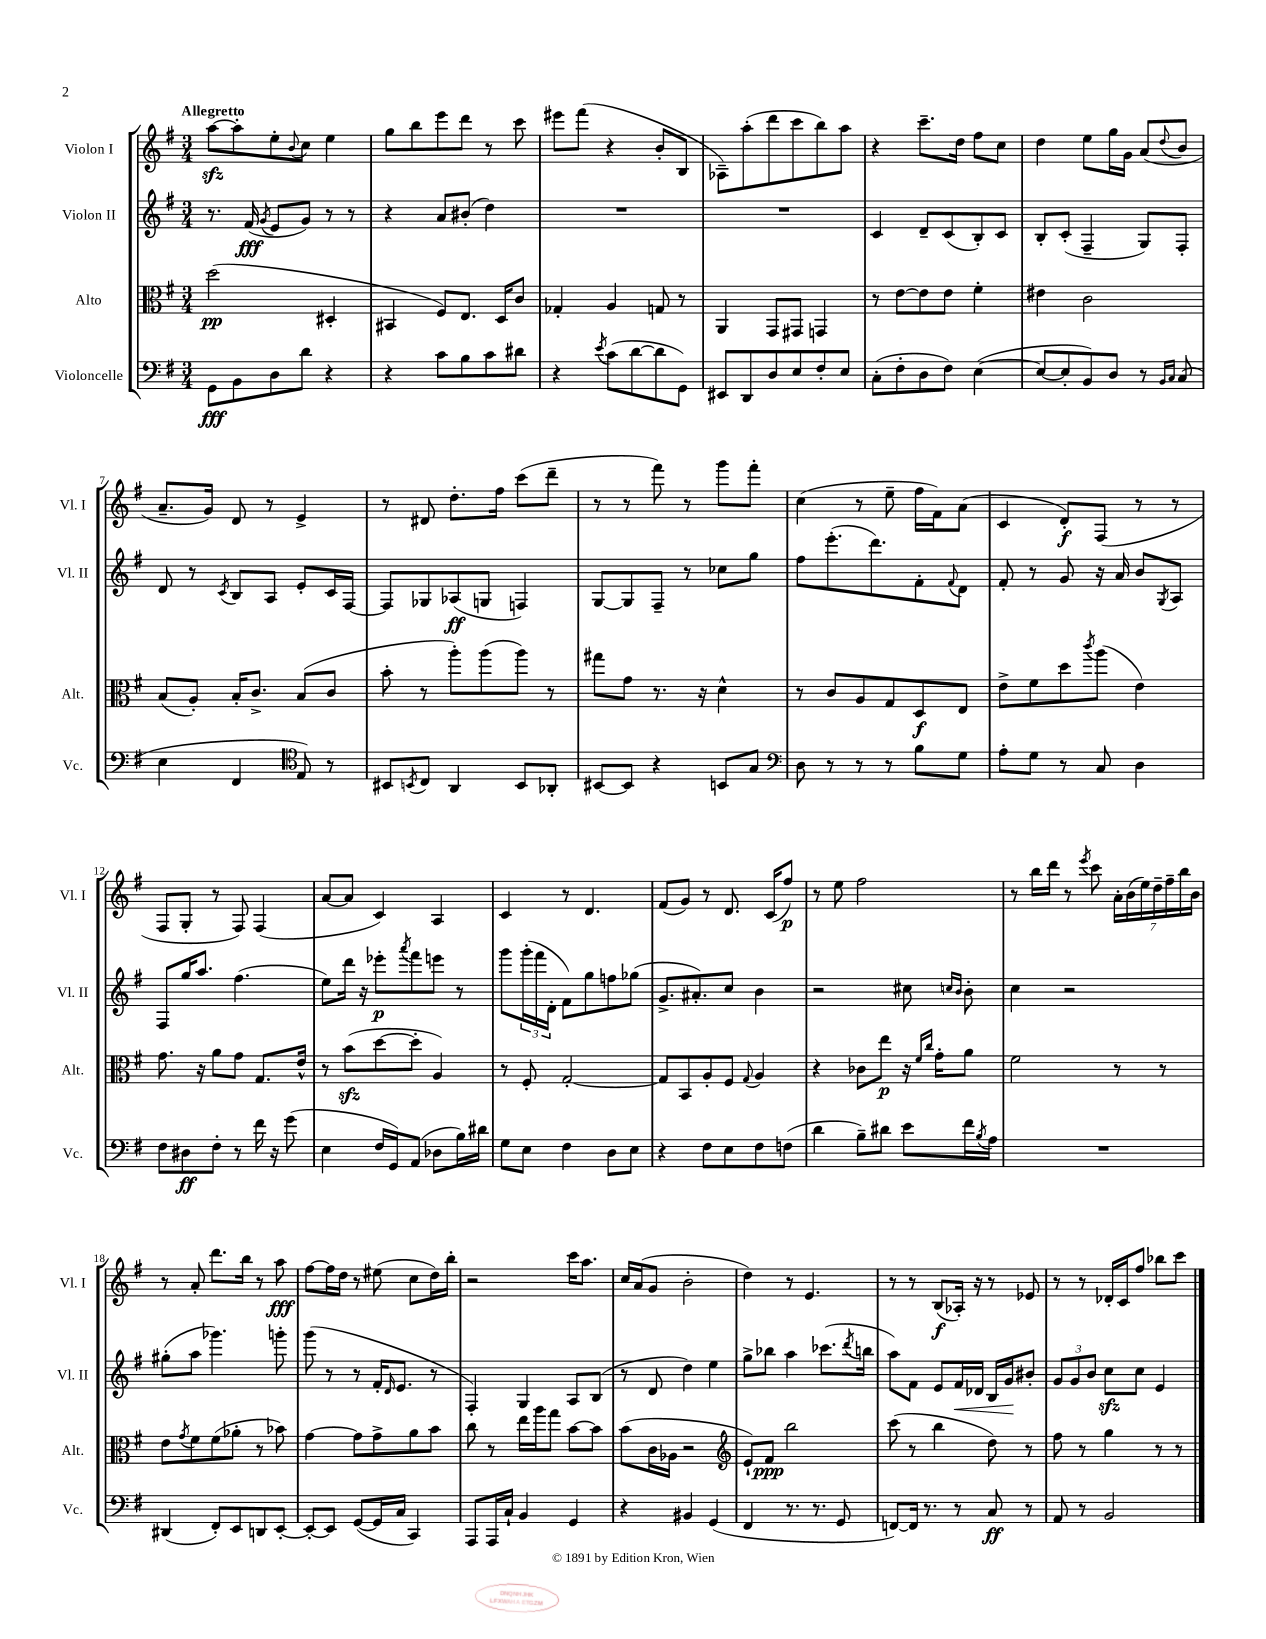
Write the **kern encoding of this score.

**kern	**kern	**kern	**kern
*staff4	*staff3	*staff2	*staff1
*clefF4	*clefC3	*clefG2	*clefG2
*k[f#]	*k[f#]	*k[f#]	*k[f#]
*M3/4	*M3/4	*M3/4	*M3/4
8GG	(2dd	8.r	[8aa
8BB	.	.	8aa']
.	.	(16f#	.
.	.	8qg	.
8D	.	8e	8ee'
.	.	.	8qqb
8d	.	8g)	8cc
4r	4D#'	8r	4ee
.	.	8r	.
=	=	=	=
4r	4BB#	4r	8gg
.	.	.	8bb
8c	8F#)	8a	8eee
8B	8.E	(8b#'	8ddd
8c	.	4dd)	8r
.	16D	.	.
8d#	8c	.	8ccc
=	=	=	=
4r	4G-'	2.r	8eee#
.	.	.	(8fff#
8qe	.	.	.
(8c	4A	.	4r
[8d	.	.	.
8d]	8G	.	8b'
8GG)	8r	.	8B
=	=	=	=
8EE#	4AA	2.r	8A-~)
8DD	.	.	(8aa'
8D	8GG	.	8ddd
8E	8GG#	.	8ccc
8F#'	4GG	.	8bb)
8E	.	.	8aa
=	=	=	=
(8C'	8r	4c	4r
8F#'	[8e	.	.
8D	8e]	8d~	8.ccc~
8F#)	8e	(8c	.
.	.	.	16dd
([4E	4f#'	8B')	8ff#
.	.	8c	8cc
=	=	=	=
8E_	4e#	8B'	4dd
8E']	.	(8c'	.
8BB)	2c	4F#~	8ee
8D	.	.	16gg
.	.	.	16g
8r	.	8G)	(8a
16qqBB	.	.	.
16qqC	.	.	8qqdd
(8C	.	8F#'	8b
=	=	=	=
4E	(8B	8d	8.a~
.	8A')	8r	.
.	.	.	16g)
.	.	8qc	.
4FF#	16B'	8B	8d
.	8.c^	.	.
.	.	8A	8r
*clefC4	*	*	*
8E)	(8B	8e'	4e^
8r	8c	16c	.
.	.	[16F#	.
=	=	=	=
8BB#	8b'	8F#]	8r
8qBB	.	.	.
8C	8r	8G-	8d#
4AA	8aa')	(8A-	8.dd'
.	(8aa	8G	.
.	.	.	16ff#
8BB	8aa)	4F)	(8ccc
8AA-'	8r	.	8ddd~
=	=	=	=
[8BB#	8gg#	[8G	8r
8BB#]	8g	8G]	8r
4r	8.r	8F#~	8fff#)
.	.	8r	8r
.	16r	.	.
8BB	4d^^	8cc-	8ggg
8G	.	8gg	8fff#'
=	=	=	=
*clefF4	*	*	*
8D	8r	8ff#	(4cc
8r	8c	(8.eee'	.
8r	8A	.	8r
.	.	8.ddd)	.
8r	8G	.	8ee~
8B	8D	8f#'	16ff#
.	.	.	16f#)
.	.	8qqf#	.
8G	8E	8d	(8a
=	=	=	=
8A'	8e^	8f#'	4c
8G	8f#	8r	.
8r	8dd	8g	8d')
.	8qccc	.	.
8C	(8aa	16r	(8F#
.	.	16a	.
4D	4e)	8b	8r
.	.	8qG	.
.	.	8A	8r
=	=	=	=
8F#	8.g	8F#	8F#
8D#	.	16gg	8G'
.	16r	8.aa	.
8F#'	8a	.	8r
8r	8g	(4.ff#	8F#)
16f#	8.G	.	(4F#
16r	.	.	.
(8g	.	.	.
.	16e^^	.	.
=	=	=	=
4E	8r	8ee)	[8a
.	(8b	16ddd	8a]
.	.	16r	.
16F#	[8dd	8eee-'	4c)
16GG)	.	.	.
.	.	8qaaa	.
(8AA	8dd']	8fff#	.
8D-	4A)	8eee	4A
16B)	.	8r	.
16d#	.	.	.
=	=	=	=
8G	8r	8ggg	4c
8E	8F#'	(24ggg'	.
.	.	24fff#	.
.	.	24d'	.
4F#	[2G'	8f#)	8r
.	.	8gg	4.d
8D	.	8ff	.
8E	.	(8gg-	.
=	=	=	=
4r	8G]	8.g^	(8f#
.	8BB	.	8g)
.	.	8.a#')	.
8F#	8A'	.	8r
8E	8F#	8cc	8.d
.	8qqG	.	.
8F#	4A	4b	.
.	.	.	(16c
(8F	.	.	8ff#)
=	=	=	=
4d	4r	2r	8r
.	.	.	8ee
8B~)	8c-	.	2ff#
8d#	8ee	.	.
8e	16r	8cc#	.
.	16qqf#	.	.
.	16qqcc	.	.
.	16g'	.	.
.	.	16qqcc	.
.	.	16qqb	.
16f#	8a	8b'	.
8qB	.	.	.
16A	.	.	.
=	=	=	=
2.r	2f#	4cc	8r
.	.	.	16bb
.	.	.	16ddd
.	.	2r	8r
.	.	.	8qeee
.	.	.	8ccc
.	8r	.	28a'
.	.	.	(28b
.	.	.	28ee)
.	.	.	28dd~
.	8r	.	.
.	.	.	28ff#~
.	.	.	28bb
.	.	.	28b
=	=	=	=
(4DD#	8e	(8gg#'	8r
.	8qg	.	.
.	8f#	8aa	8a'
8FF#')	(8f#	4.ggg-)	8.ddd
8EE	8a-'	.	.
.	.	.	16bb
8DD	8r	.	8r
[8EE'	8b-)	8ggg'	8aa
=	=	=	=
8EE'_	[4g	(8ggg	[8ff#
8EE]	.	8r	16ff#]
.	.	.	16dd
([8GG	8g]	8r	8r
16GG]	8g^	16f#'	(8ee#
.	.	16qqd	.
16C	.	8.e	.
4CC)	8a	.	8cc
.	8b	8r	16dd)
.	.	.	16bb'
=	=	=	=
8AAA	8cc	4F#')	2r
16AAA	8r	.	.
16C`	.	.	.
4BB	16ee	4G	.
.	16aa	.	.
.	8gg	.	.
4GG	[8b	8A	16ccc
.	.	.	8.aa
.	8b]	(8B	.
=	=	=	=
4r	(8b	8r	16cc
.	.	.	(16a
.	16c	8d	8g
.	16A-	.	.
4BB#	2r	4dd)	2b'
(4GG	.	4ee	.
=	=	=	=
*	*clefG2	*	*
4FF#	8e`)	8gg^	4dd)
.	8f#	8bb-	.
8.r	2bb	4aa	8r
.	.	.	4.e
8.r	.	.	.
.	.	(8.ccc-	.
8GG	.	.	.
.	.	8qddd	.
.	.	16bb	.
=	=	=	=
[8FF)	(8ccc	8aa)	8r
16FF]	8r	8f#	8r
8.r	.	.	.
.	4bb	8e	(8B
8r	.	16f#	16A-')
.	.	16d-	16r
8C	8dd)	16B	8r
.	.	16g	.
8r	8r	8b#'	8e-
=	=	=	=
8AA	8ff#	12g	8r
.	.	12g	.
8r	8r	.	8r
.	.	12b	.
2BB	4gg	8cc	16d-'
.	.	.	16c
.	.	8cc	8ff#
.	8r	4e	8bb-
.	8r	.	8ccc
==	==	==	==
*-	*-	*-	*-
